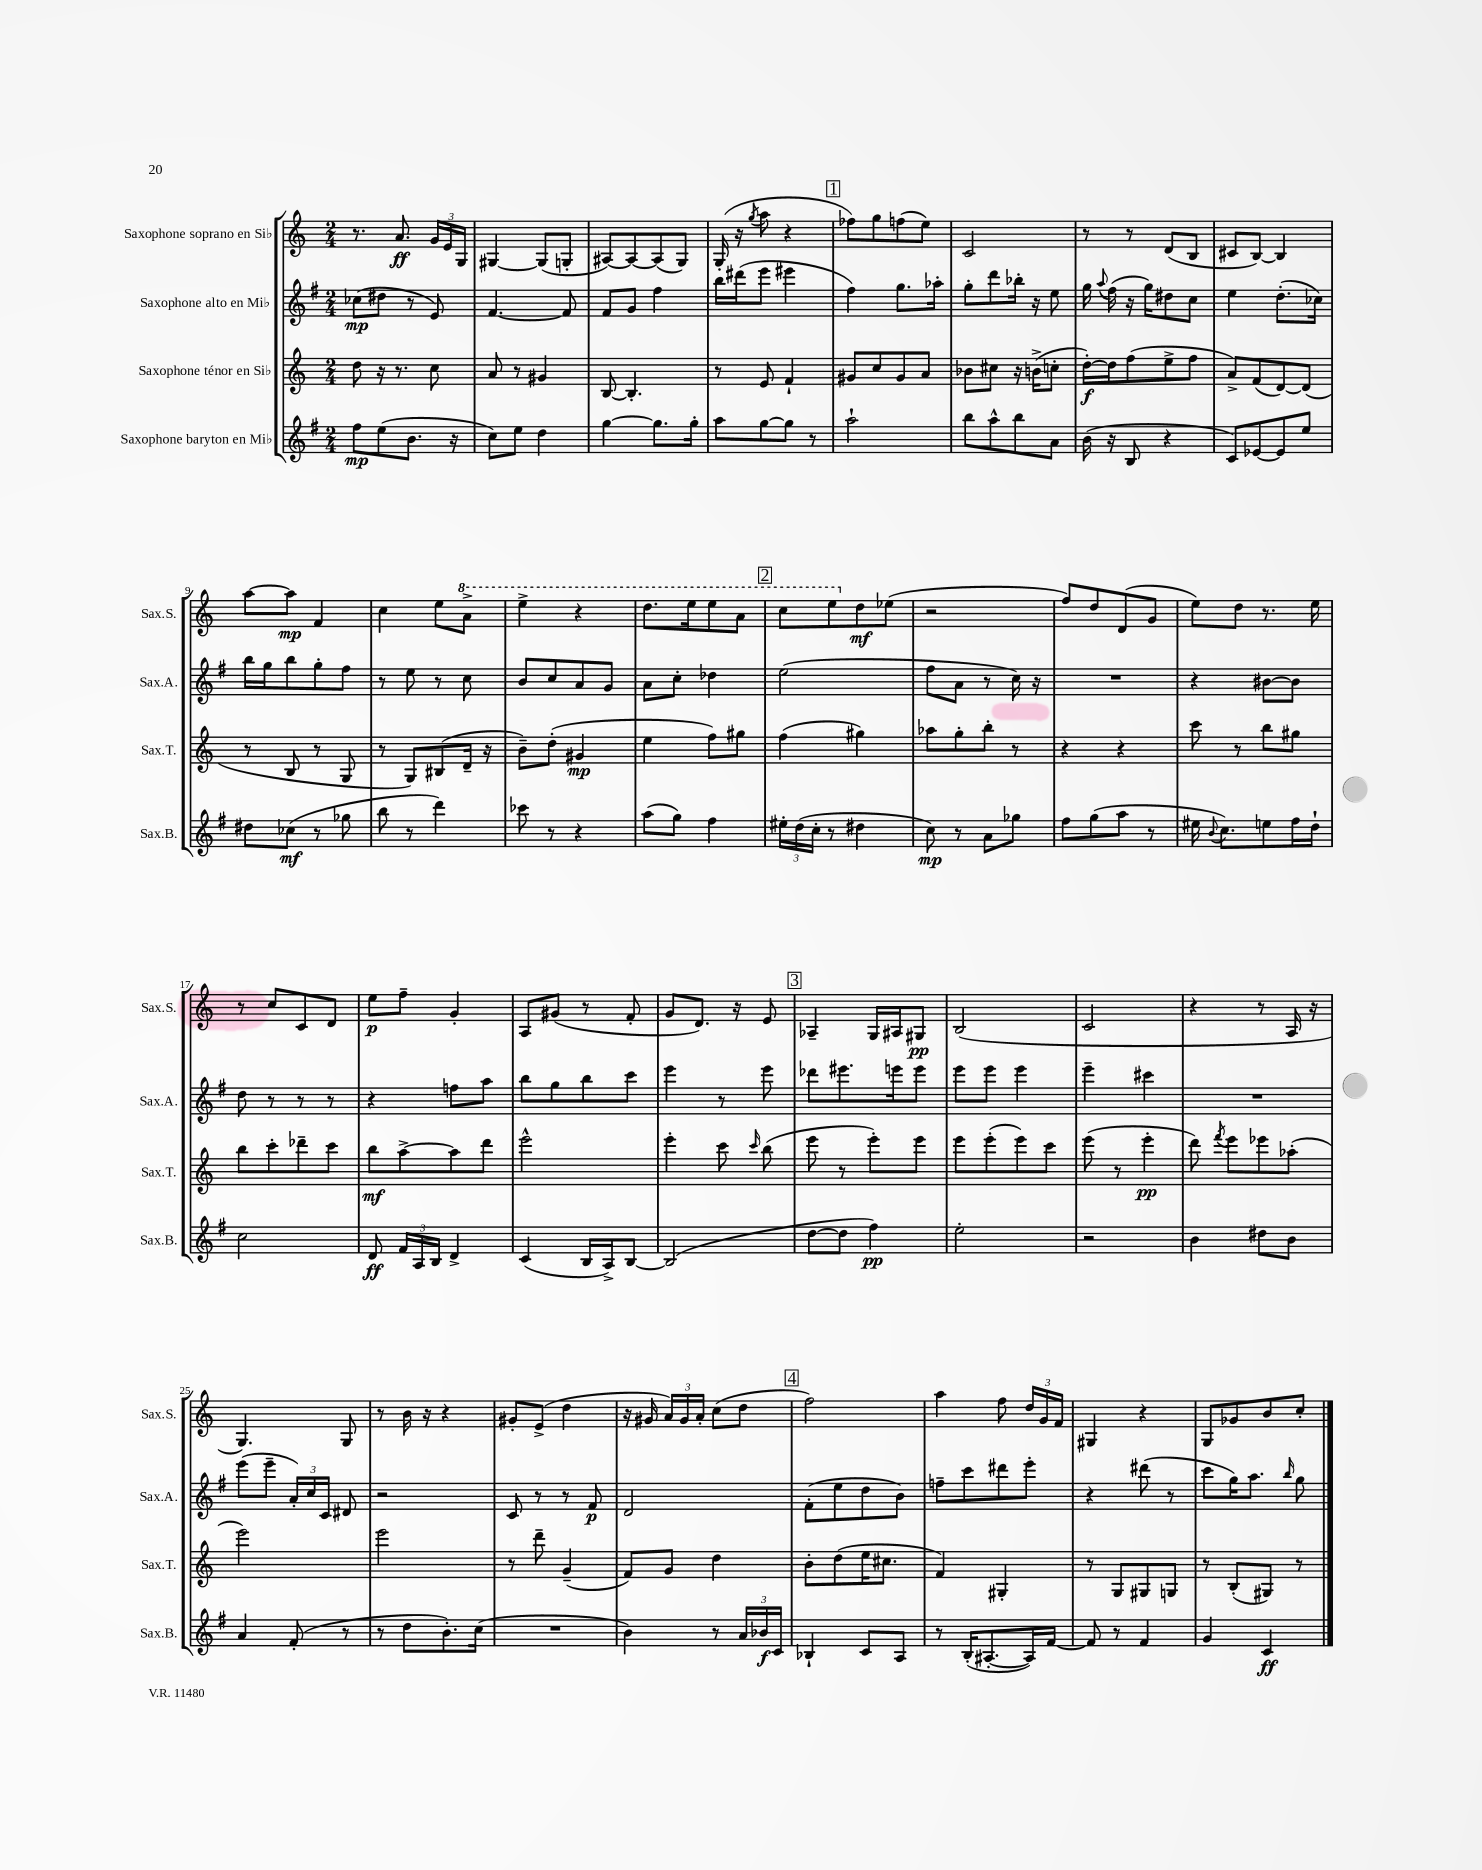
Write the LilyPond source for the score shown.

<<
\new StaffGroup <<
\new Staff = "s0" \with { instrumentName = "Saxophone soprano en Sib" shortInstrumentName = "Sax.S." } {
    \clef treble \key c \major \numericTimeSignature \time 2/4
    \autoBeamOff r8. a'8.\ff \tuplet 3/2 { g'16[ e'16 g16] } |
    gis4~ gis8[( g8]-. |
    ais8[~) ais8~ ais8( g8]) |
    g16-.( r16 \acciaccatura { g''8 } a''8 r4 |
    \mark \markup { \box "1" } fes''8[) g''8 f''8( e''8]) |
    c'2 |
    r8 r8 d'8[( b8] |
    cis'8[ b8]~) b4 |
    a''8[~ a''8]\mp f'4 |
    c''4 e''8[ \ottava #1 a''8]-> |
    e'''4-> r4 |
    d'''8.[ e'''16 e'''8 a''8] |
    \mark \markup { \box "2" } c'''8[ e'''8 \ottava #0 d''8\mf ees''8]( |
    r2 |
    f''8[) d''8 d'8( g'8] |
    e''8[) d''8] r8. e''16 |
    r8 c''8[ c'8 d'8] |
    e''8[\p f''8]-- g'4-. |
    a8[ gis'8]( r8 f'8-. |
    g'8[ d'8.]) r16 e'8 |
    \mark \markup { \box "3" } aes4-- g16[ ais16 gis8]\pp |
    b2( |
    c'2 |
    r4 r8 a16 r16 |
    g4.) g8 |
    r8 b'16 r16 r4 |
    gis'8[-. e'8]->( d''4 |
    r16 gis'16 \tuplet 3/2 { a'16[) gis'16 a'16]-. } c''8[( d''8] |
    \mark \markup { \box "4" } f''2) |
    a''4 f''8 \tuplet 3/2 { d''16[ g'16 f'16] } |
    gis4 r4 |
    g8[ ges'8 b'8 c''8]-. \bar "|." |
}
\new Staff = "s1" \with { instrumentName = "Saxophone alto en Mib" shortInstrumentName = "Sax.A." } {
    \clef treble \key g \major \numericTimeSignature \time 2/4
    \autoBeamOff ces''8[\mp( dis''8] r8 e'8) |
    fis'4.~ fis'8 |
    fis'8[ g'8] fis''4 |
    b''16[ dis'''16( e'''8] eis'''4 |
    \mark \markup { \box "1" } fis''4) g''8.[ aes''16]-. |
    g''8[-. d'''8 bes''16]-. r16 e''8 |
    g''16 \appoggiatura { a''8 } fis''16( r16 g''16[) dis''8 c''8] |
    e''4 d''8.[-.( ces''16]) |
    b''16[ g''16 b''8 g''8-. fis''8] |
    r8 e''8 r8 c''8 |
    b'8[ c''8 a'8 g'8] |
    a'8[ c''8]-. des''4 |
    \mark \markup { \box "2" } e''2( |
    fis''8[ a'8] r8 c''16) r16 |
    R2 |
    r4 bis'8[~ bis'8] |
    d''8 r8 r8 r8 |
    r4 f''8[ a''8] |
    b''8[ g''8 b''8 c'''8] |
    e'''4 r8 e'''8 |
    \mark \markup { \box "3" } des'''8[ eis'''8. e'''16 e'''8] |
    e'''8[ e'''8] e'''4 |
    e'''4-- cis'''4 |
    R2 |
    e'''8[( e'''8]-- \tuplet 3/2 { a'16[-.) c''16 c'16] } dis'8 |
    r2 |
    c'8 r8 r8 fis'8\p |
    d'2 |
    \mark \markup { \box "4" } fis'8[-.( e''8 d''8 b'8]) |
    f''8[-- c'''8 dis'''8 e'''8]-. |
    r4 dis'''8( r8 |
    c'''8[ g''16) a''8.] \grace { b''16 } g''8 \bar "|." |
}
\new Staff = "s2" \with { instrumentName = "Saxophone ténor en Sib" shortInstrumentName = "Sax.T." } {
    \clef treble \key c \major \numericTimeSignature \time 2/4
    \autoBeamOff d''8 r16 r8. c''8 |
    a'8 r8 gis'4 |
    b8~ b4.-. |
    r8 e'8 f'4-! |
    \mark \markup { \box "1" } gis'8[ c''8 gis'8 a'8] |
    bes'8[ cis''8] r16 b'16[->( c''8]-. |
    d''16[~-.\f) d''16 f''8( e''8-> f''8] |
    a'8[->) f'8( d'8~) d'8]( |
    r8 b8 r8 g8 |
    r8 g8[) bis8( d'16]-- r16 |
    b'8[--) d''8]-.( gis'4\mp |
    e''4 f''8[) gis''8] |
    \mark \markup { \box "2" } f''4( gis''4) |
    aes''8[ g''8-. b''8]-. r8 |
    r4 r4 |
    c'''8 r8 b''8[ gis''8] |
    b''8[ c'''8-. des'''8-- c'''8] |
    b''8[\mf a''8~-> a''8 d'''8] |
    e'''2-^ |
    e'''4-. c'''8 \grace { c'''16 } b''8( |
    \mark \markup { \box "3" } e'''8 r8 e'''8[-.) e'''8] |
    e'''8[ e'''8-.( e'''8) c'''8] |
    e'''8( r8 e'''4-.\pp |
    d'''8) \acciaccatura { f'''8 } e'''8[ ees'''8 aes''8]-.( |
    e'''2) |
    e'''2 |
    r8 d'''8-- g'4--( |
    f'8[) g'8] d''4 |
    \mark \markup { \box "4" } b'8[-. d''8( e''16 cis''8.] |
    f'4) gis4-. |
    r8 g8[ gis8 g8] |
    r8 b8[-.( gis8]) r8 \bar "|." |
}
\new Staff = "s3" \with { instrumentName = "Saxophone baryton en Mib" shortInstrumentName = "Sax.B." } {
    \clef treble \key g \major \numericTimeSignature \time 2/4
    \autoBeamOff fis''8[\mp e''8( b'8.] r16 |
    c''8[) e''8] d''4 |
    g''4~ g''8.[ g''16]-. |
    a''8[ g''8~ g''8] r8 |
    \mark \markup { \box "1" } a''2-! |
    b''8[ a''8-^ b''8 a'8] |
    b'16( r16 b8 r4 |
    c'8[) ees'8~ ees'8 e''8] |
    dis''8[ ces''8]\mf( r8 ges''8 |
    b''8 r8 d'''4) |
    ces'''8 r8 r4 |
    a''8[( g''8]) fis''4 |
    \mark \markup { \box "2" } \tuplet 3/2 { eis''16[-. d''16( c''16]-. } r8 dis''4 |
    c''8\mp) r8 a'8[ ges''8] |
    fis''8[ g''8( a''8] r8 |
    eis''16 \appoggiatura { b'8 } c''8.[) e''8 fis''16 d''16]-! |
    c''2 |
    d'8\ff \tuplet 3/2 { fis'16[ a16 b16] } d'4-> |
    c'4( b16[ a16->) b8]~ |
    b2( |
    \mark \markup { \box "3" } d''8[~ d''8] fis''4\pp) |
    e''2-. |
    r2 |
    b'4 dis''8[ b'8] |
    a'4 fis'8-.( r8 |
    r8 d''8[ b'8.-.) c''16]( |
    R2 |
    b'4) r8 \tuplet 3/2 { a'16[ bes'16\f c'16] } |
    \mark \markup { \box "4" } bes4-! c'8[ a8] |
    r8 b16[-.( ais8.~-. ais16) fis'16]~ |
    fis'8 r8 fis'4 |
    g'4 c'4\ff \bar "|." |
}
>>
>>
